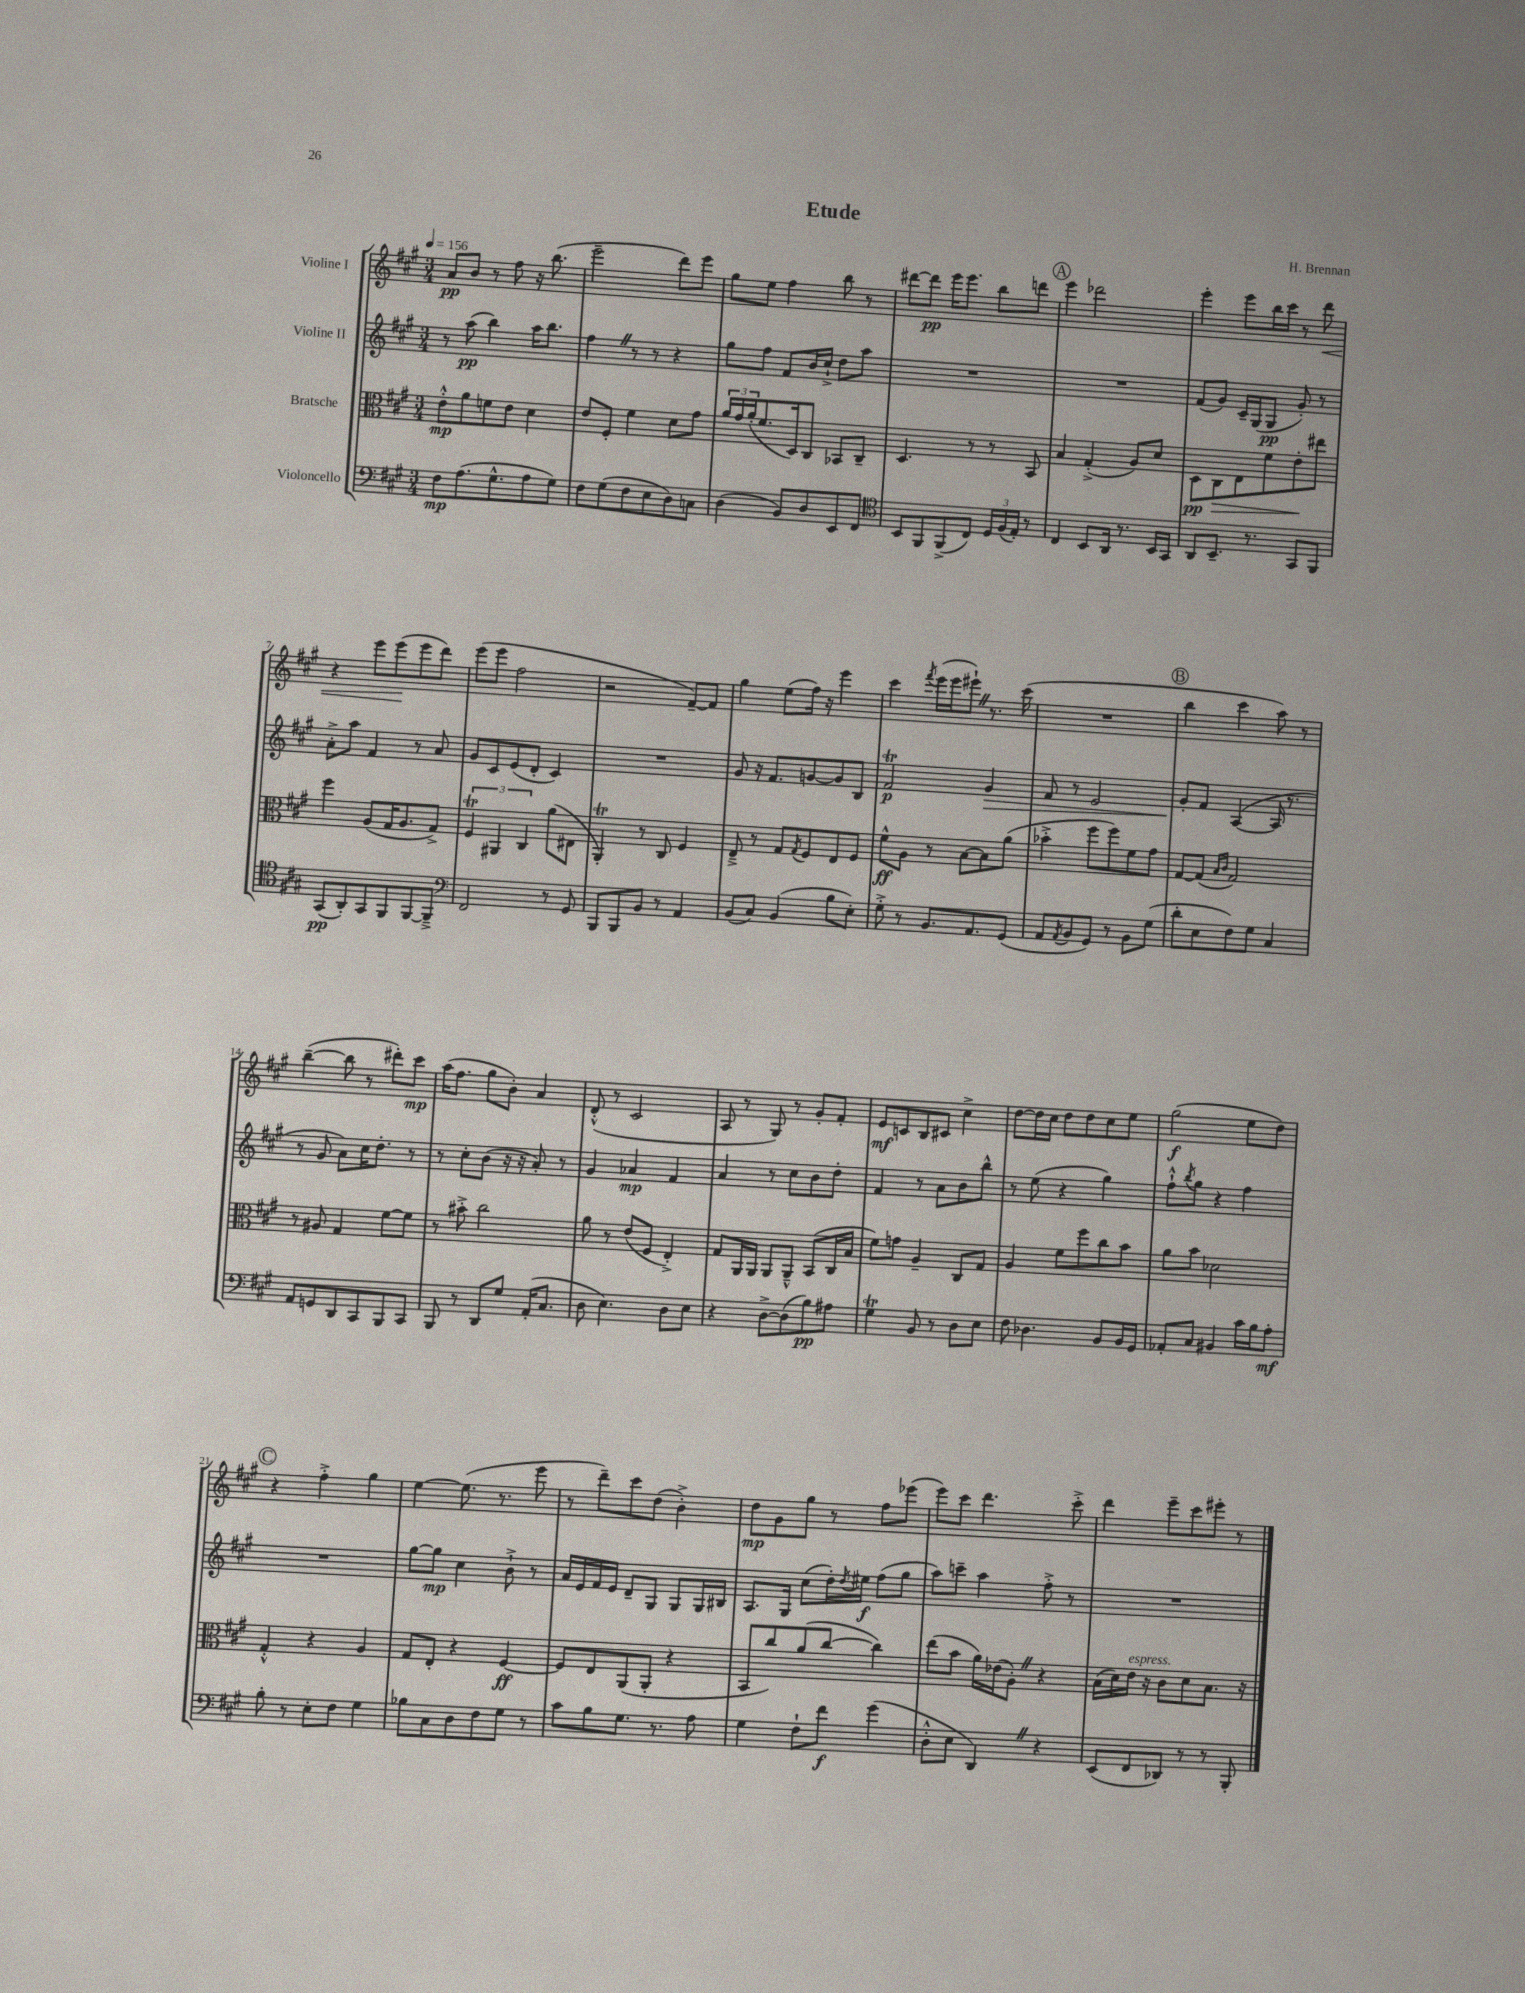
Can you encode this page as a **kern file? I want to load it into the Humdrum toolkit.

**kern	**dynam	**kern	**dynam	**kern	**dynam	**kern	**dynam
*part4	*part4	*part3	*part3	*part2	*part2	*part1	*part1
*staff4	*staff4	*staff3	*staff3	*staff2	*staff2	*staff1	*staff1
*I"Violoncello	*	*I"Bratsche	*	*I"Violine II	*	*I"Violine I	*
*clefF4	*	*clefC3	*	*clefG2	*	*clefG2	*
*k[f#c#g#]	*	*k[f#c#g#]	*	*k[f#c#g#]	*	*k[f#c#g#]	*
*M3/4	*	*M3/4	*	*M3/4	*	*M3/4	*
*MM156	*	*MM156	*	*MM156	*	*MM156	*
=1	=1	=1	=1	=1	=1	=1	=1
8F#\L	mp	8e'^^\L	mp	8r	.	8a/L	pp
(8.A\	.	8a\	.	(8aa\	pp	8b/J	.
.	.	8fn\	.	4bb\)	.	8r	.
8.G#^^\	.	.	.	.	.	.	.
.	.	8e\J	.	.	.	8ff#\	.
8A\	.	4d\	.	16aa\KL	.	16r	.
.	.	.	.	8.bb\J	.	(8.bb\	.
8G#\J)	.	.	.	.	.	.	.
=2	=2	=2	=2	=2	=2	=2	=2
8F#\L	.	8e/L	.	4ff#Z\	.	2eee~\	.
(8G#\	.	8F#'/J	.	.	.	.	.
8F#\	.	4f#\	.	8r	.	.	.
8E\	.	.	.	8r	.	.	.
8D\)	.	8d\L	.	4r	.	8ddd\L)	.
8Cn\J	.	8g#\J	.	.	.	8eee\J	.
=3	=3	=3	=3	=3	=3	=3	=3
(4D\	.	24a/LL	.	8gg#\L	.	8gg#\L	.
.	.	24g#/	.	.	.	.	.
.	.	(24a'/J	.	.	.	.	.
.	.	8.f#/	.	8ff#\J	.	8ee\J	.
8BB/L)	.	.	.	8f#/L	.	4ff#\	.
.	.	16D/k)	.	.	.	.	.
8D/	.	8C#/J	.	16b/L	.	.	.
.	.	.	.	16cc#`^/JJ	.	.	.
8EE/	.	8BB-X/L	.	8dd\L	.	8bb\	.
8FF#/J	.	8C#~/J	.	8aa\J	.	8r	.
=4	=4	=4	=4	=4	=4	=4	=4
*clefC4	*	*	*	*	*	*	*
8BB/L	.	4.D/	.	2.r	.	[8ddd#X\L	.
8FF#/	.	.	.	.	.	8ddd#\J]	pp
(8FF#^/	.	.	.	.	.	16eee\KL	.
.	.	.	.	.	.	8.eee\J	.
8C#/J)	.	8r	.	.	.	.	.
24D/LL	.	8r	.	.	.	8bb\L	.
(24F#/	.	.	.	.	.	.	.
24E'/JJ)	.	.	.	.	.	.	.
8r	.	8BB/	.	.	.	8dddn\J	.
!!LO:REH:place=s1:t=A
=5	=5	=5	=5	=5	=5	=5	=5
4C#/	.	4B/	.	2.r	.	4eee\	.
8BB/L	.	(4G#'^/	.	.	.	2ddd-X\	.
16AA/Jk	.	.	.	.	.	.	.
8.r	.	.	.	.	.	.	.
.	.	8A/L)	.	.	.	.	.
16BB/LL	.	8d/J	.	.	.	.	.
16GG#/JJ	.	.	.	.	.	.	.
=6	=6	=6	=6	=6	=6	=6	=6
8AA/L	.	8D\L	pp	(8f#/L	.	4eee'\	.
!	!	!	!LO:HP:b	!	!	!	!
8.BB~/J	.	8C#\	>	8g#/J)	.	.	.
.	.	8E\	.	16c#~/LL	.	8eee\L	.
8.r	.	.	.	(16G#/J	.	.	.
.	.	8f#\	.	8G#/J	pp	16bb\L	.
.	.	.	.	.	.	16ccc#\JJ	.
8GG#/L	.	8e'\	.	8g#'/)	.	8r	.
!	!	!	!	!	!	!	!LO:HP:b
8FF#/J	.	8ee#X\J	]	8r	.	8ddd\	<
!!LO:LB:g=z
=7	=7	=7	=7	=7	=7	=7	=7
(8GG#/L	pp	4ff#\	.	8a'^\L	.	4r	.
8AA'/)	.	.	.	8aa\J	.	.	.
8GG#/	.	(8A/L	.	4f#/	.	8eee\L	.
8FF#/	.	16G#/K	.	.	.	(8eee\	.
.	.	8.A/	.	.	.	.	.
[8FF#/	.	.	.	8r	.	8eee\	[
8FF#~^/J]	.	8G#^/J)	.	8a/	.	8ddd\J)	.
=8	=8	=8	=8	=8	=8	=8	=8
*clefF4	*	*	*	*	*	*	*
2FF#/	.	6F#T/	.	8g#/L	.	(8eee\L	.
.	.	.	.	8c#/	.	8eee\J	.
.	.	6AA#X/	.	.	.	.	.
.	.	.	.	(8e/	.	2ff#\	.
.	.	6C#/	.	.	.	.	.
.	.	.	.	8d'/J	.	.	.
8r	.	(8a\L	.	4c#/)	.	.	.
8GG#/	.	8E#X\J	.	.	.	.	.
=9	=9	=9	=9	=9	=9	=9	=9
8BBB/L	.	4AAT'/)	.	2.r	.	2r	.
8BBB/	.	.	.	.	.	.	.
8BB/J	.	8r	.	.	.	.	.
8r	.	8C#/	.	.	.	.	.
4AA/	.	4F#/	.	.	.	[8f#~/L)	.
.	.	.	.	.	.	8f#/J]	.
=10	=10	=10	=10	=10	=10	=10	=10
(8BB/L	.	8E~^/	.	8g#/	.	4gg#\	.
8C#/J)	.	8r	.	16r	.	.	.
.	.	.	.	8.f#/L	.	.	.
(4BB/	.	8G#/L	.	.	.	(8ee\L	.
.	.	8qG#/	.	.	.	.	.
.	.	8F#/	.	[8gn/	.	16ff#\Jk)	.
.	.	.	.	.	.	16r	.
8B\L	.	8E/	.	8g/]	.	4eee\	.
8E'\J)	.	8F#/J	.	8B/J	.	.	.
=11	=11	=11	=11	=11	=11	=11	=11
8G#'^\	.	8f#^^\L	ff	2f#T/	p	4ccc#\	.
8r	.	8A\J	.	.	.	.	.
.	.	.	.	.	.	8qfff#/	.
8.BB/L	.	8r	.	.	.	(16eee\LL	.
.	.	.	.	.	.	16eee\J	.
.	.	[8B\L	.	.	.	8eee#X`Z\J)	.
8.AA/	.	.	.	.	.	.	.
!	!	!	!	!	!LO:HP:b	!	!
.	.	8B\]	.	4g#/	>	8.r	.
(8GG#/J	.	(8a\J	.	.	.	.	.
.	.	.	.	.	.	(16ccc#\	.
=12	=12	=12	=12	=12	=12	=12	=12
8AA/L	.	4b-X'^\	.	8f#/	.	2.r	.
8qAA/	.	.	.	.	.	.	.
8BB/	.	.	.	8r	.	.	.
8GG#/J)	.	8ff#\L	.	2e/	.	.	.
8r	.	8ff#\)	.	.	.	.	.
8BB\L	.	8f#\	.	.	.	.	.
(8G#\J	.	8g#\J	.	.	.	.	.
!!LO:REH:place=s1:t=B
=13	=13	=13	=13	=13	=13	=13	=13
8d'\L	.	[8G#/L	.	8g#'/L	.	4bb\	.
8E\	.	(8G#/J]	.	8f#/J	]	.	.
.	.	16qqB/LL	.	.	.	.	.
.	.	16qqc#/JJ	.	.	.	.	.
8F#\)	.	2G#/)	.	([4A/	.	4ccc#\	.
8G#\J	.	.	.	.	.	.	.
4C#/	.	.	.	16A/]	.	8aa\)	.
.	.	.	.	8.r	.	.	.
.	.	.	.	.	.	8r	.
!!LO:LB:g=z
=14	=14	=14	=14	=14	=14	=14	=14
8AA/L	.	8r	.	8r	.	([4bb~\	.
8GGn/	.	8A#X/	.	8g#/	.	.	.
8DD/	.	4G#/	.	8a\L)	.	8bb\]	.
8CC#/	.	.	.	16cc#\K	.	8r	.
.	.	.	.	8.dd'\J	.	.	.
8BBB/	.	[8f#\L	.	.	.	8ddd#X'\L)	.
8CC#/J	.	8f#\J]	.	8r	.	8ccc#\J	mp
=15	=15	=15	=15	=15	=15	=15	=15
8BBB/	.	8r	.	8r	.	(16aa\KL	.
.	.	.	.	.	.	8.ff#\J	.
8r	.	8b#X'^\	.	8cc#'\L	.	.	.
8DD/L	.	2cc#\	.	(8b\J	.	8gg#\L	.
8G#/J	.	.	.	16r	.	8b'\J)	.
.	.	.	.	16r	.	.	.
(16AA'/KL	.	.	.	8a'/)	.	4a/	.
8.C#/J	.	.	.	.	.	.	.
.	.	.	.	8r	.	.	.
=16	=16	=16	=16	=16	=16	=16	=16
8D\	.	8a\	.	4g#/	.	(8d'^^/	.
4.E\)	.	8r	.	.	.	8r	.
.	.	(8e/L	.	4a-X/	mp	2c#/	.
.	.	8F#/J	.	.	.	.	.
8D\L	.	4E'^/)	.	4f#/	.	.	.
8E\J	.	.	.	.	.	.	.
=17	=17	=17	=17	=17	=17	=17	=17
4r	.	8G#/L	.	4a/	.	8A/	.
.	.	16AA/L	.	.	.	8r	.
.	.	16AA/JJ	.	.	.	.	.
[8D^\L	.	8AA/L	.	8r	.	8G#/)	.
(8D\]	.	8AA~^^/J	.	8cc#\L	.	8r	.
8B\)	pp	(8BB/L	.	8b\	.	8g#'/L	.
8A#X\J	.	16C#/L	.	8dd'\J	.	8f#'/J	.
.	.	16B/JJ	.	.	.	.	.
=18	=18	=18	=18	=18	=18	=18	=18
4G#t\	.	8f#\L)	.	4f#/	.	8e/L	mf
.	.	8gn\J	.	.	.	8cn/	.
8BB/	.	4A~/	.	8r	.	8B/	.
8r	.	.	.	8a\L	.	8c#X/J	.
8D\L	.	8C#/L	.	8b\	.	4cc#^\	.
8E\J	.	8G#/J	.	8bb^^\J	.	.	.
=19	=19	=19	=19	=19	=19	=19	=19
8F#\	.	4A/	.	8r	.	[8dd\L	.
4.D-X\	.	.	.	(8ee\	.	16dd\L]	.
.	.	.	.	.	.	16cc#\JJ	.
.	.	8f#\L	.	4r	.	8dd\L	.
.	.	8ff#\	.	.	.	8dd\	.
8BB/L	.	8cc#\	.	4gg#\)	.	8cc#\	.
16BB/L	.	8b\J	.	.	.	8ee\J	.
16GG#/JJ	.	.	.	.	.	.	.
=20	=20	=20	=20	=20	=20	=20	=20
8AA-X'/L	.	8a\L	.	8ff#`^^\L	.	(2gg#\	f
.	.	.	.	8qbb/	.	.	.
8C#/J	.	8b\J	.	8gg#\J	.	.	.
4BB#X/	.	2d-X\	.	4r	.	.	.
16c#\LL	.	.	.	4ff#\	.	8ee\L	.
16B\J	.	.	.	.	.	.	.
8A'\J	mf	.	.	.	.	8dd\J)	.
!!LO:LB:g=z
!!LO:REH:place=s1:t=C
=21	=21	=21	=21	=21	=21	=21	=21
8B'\	.	4G#'^^/	.	2.r	.	4r	.
8r	.	.	.	.	.	.	.
8E'\L	.	4r	.	.	.	4ff#'^\	.
8F#\J	.	.	.	.	.	.	.
4G#\	.	4A/	.	.	.	4gg#\	.
=22	=22	=22	=22	=22	=22	=22	=22
8B-X\L	.	8G#/L	.	[8gg#\L	.	[4ee\	.
8C#\	.	8E'/J	.	8gg#\J]	mp	.	.
8D\	.	4r	.	4cc#\	.	(8.ee\]	.
8F#\	.	.	.	.	.	.	.
.	.	.	.	.	.	8.r	.
8G#\J	.	[4F#/	ff	8b`^\	.	.	.
8r	.	.	.	8r	.	8eee\	.
=23	=23	=23	=23	=23	=23	=23	=23
8c#\L	.	8F#/L]	.	16a/LL	.	8r	.
.	.	.	.	16e/	.	.	.
8B\	.	8E/	.	16f#/	.	8ddd~\L)	.
.	.	.	.	16e/JJ	.	.	.
8.G#\J	.	(8AA/	.	8d~/L	.	8ccc#\	.
.	.	8AA'/J	.	8G#/J	.	(8dd\J	.
8.r	.	.	.	.	.	.	.
.	.	4r	.	8G#/L	.	4b'^\)	.
8A\	.	.	.	16G#/L	.	.	.
.	.	.	.	16B#X/JJ	.	.	.
=24	=24	=24	=24	=24	=24	=24	=24
4G#\	.	8BB/L	.	8.A/L	.	8dd\L	mp
.	.	8cc#/)	.	.	.	8g#\	.
.	.	.	.	16G#/Jk	.	.	.
8F#`\L	.	(8a/	.	(8cc#\L	.	8gg#\J	.
8f#\J	f	[8cc#/J	.	16dd'\L)	.	8r	.
.	.	.	.	8qdd/	.	.	.
.	.	.	.	16ee#X\JJ	f	.	.
(4g#\	.	4cc#\])	.	(8ff#\L	.	8ff#\L	.
.	.	.	.	8gg#\J	.	(8eee-X\J	.
=25	=25	=25	=25	=25	=25	=25	=25
8D'^^\L	.	(8ee\L	.	8aa\L)	.	8eee\L)	.
8E\J	.	8b\J	.	8cccn~\J	.	8ccc#\J	.
4DDZ/)	.	16a\LL)	.	4aa\	.	4.ddd\	.
.	.	(16e-X\J	.	.	.	.	.
.	.	8A'Z\J)	.	.	.	.	.
4r	.	4r	.	8ff#'^\	.	.	.
.	.	.	.	8r	.	8ccc#'^\	.
=26	=26	=26	=26	=26	=26	=26	=26
(8EE/L	.	(16B\LL	.	2.r	.	4ddd\	.
.	.	16d\)	.	.	.	.	.
!	!	!LO:TX:a:i:t=espress.	!	!	!	!	!
8FF#/	.	16e\JJ	.	.	.	.	.
.	.	16r	.	.	.	.	.
8DD-X/J)	.	8c#\L	.	.	.	8eee~\L	.
8r	.	8d\	.	.	.	8ccc#\	.
8r	.	8.B\J	.	.	.	8eee#X'\J	.
8BBB'/	.	.	.	.	.	8r	.
.	.	16r	.	.	.	.	.
==	==	==	==	==	==	==	==
*-	*-	*-	*-	*-	*-	*-	*-
